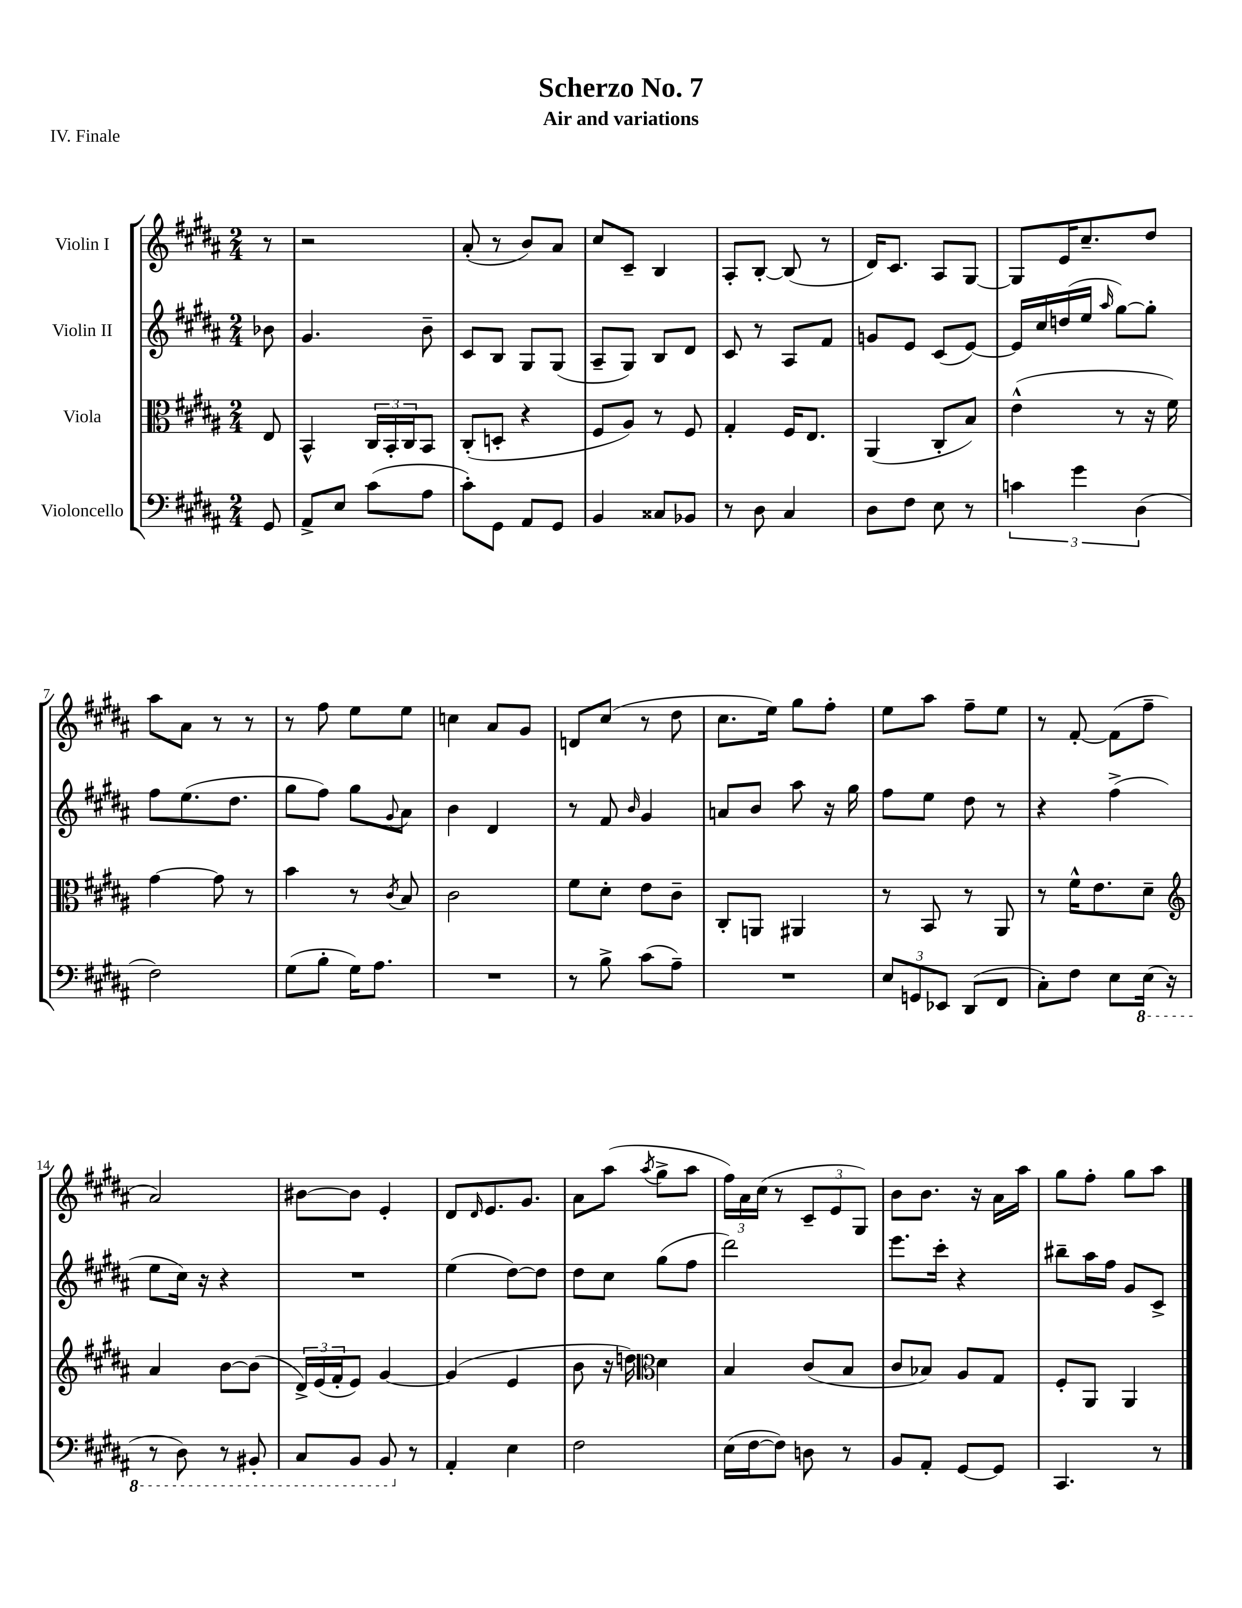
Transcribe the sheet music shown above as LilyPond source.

\header { title = "Scherzo No. 7" subtitle = "Air and variations" piece = "IV. Finale" }
<<
\new StaffGroup <<
\new Staff = "s0" \with { instrumentName = "Violin I" } {
    \clef treble \key b \major \numericTimeSignature \time 2/4 \partial 8
    r8 |
    r2 |
    ais'8-.( r8 b'8) ais'8 |
    cis''8 cis'8-- b4 |
    ais8-. b8~-. b8( r8 |
    dis'16) cis'8. ais8 gis8~ |
    gis8 e'16 cis''8.-- dis''8 |
    ais''8 ais'8 r8 r8 |
    r8 fis''8 e''8 e''8 |
    c''4 ais'8 gis'8 |
    d'8 cis''8( r8 dis''8 |
    cis''8. e''16) gis''8 fis''8-. |
    e''8 ais''8 fis''8-- e''8 |
    r8 fis'8~-. fis'8( fis''8-- |
    ais'2) |
    bis'8~ bis'8 e'4-. |
    dis'8 \grace { dis'16 } e'8. gis'8. |
    ais'8 ais''8( \acciaccatura { ais''8 } gis''8-> ais''8 |
    \tuplet 3/2 { fis''16) ais'16 cis''16( } r8 \tuplet 3/2 { cis'8-- e'8 gis8) } |
    b'8 b'8. r16 ais'16 ais''16 |
    gis''8 fis''8-. gis''8 ais''8 \bar "|." |
}
\new Staff = "s1" \with { instrumentName = "Violin II" } {
    \clef treble \key b \major \numericTimeSignature \time 2/4 \partial 8
    bes'8 |
    gis'4. b'8-- |
    cis'8 b8 gis8 gis8( |
    ais8-- gis8) b8 dis'8 |
    cis'8 r8 ais8 fis'8 |
    g'8 e'8 cis'8( e'8~) |
    e'16 cis''16 d''16( e''16 \grace { ais''16 } gis''8~) gis''8-. |
    fis''8 e''8.( dis''8. |
    gis''8 fis''8) gis''8 \appoggiatura { gis'8 } ais'8 |
    b'4 dis'4 |
    r8 fis'8 \grace { b'16 } gis'4 |
    a'8 b'8 ais''8 r16 gis''16 |
    fis''8 e''8 dis''8 r8 |
    r4 fis''4->( |
    e''8 cis''16) r16 r4 |
    R2 |
    e''4( dis''8~) dis''8 |
    dis''8 cis''8 gis''8( fis''8 |
    dis'''2) |
    e'''8. cis'''16-. r4 |
    bis''8-- ais''16 fis''16 gis'8 cis'8-> \bar "|." |
}
\new Staff = "s2" \with { instrumentName = "Viola" } {
    \clef alto \key b \major \numericTimeSignature \time 2/4 \partial 8
    e8 |
    b,4-^ \tuplet 3/2 { cis16 b,16-. cis16 } b,8 |
    cis8-.( d8-. r4 |
    fis8 ais8) r8 fis8 |
    gis4-. fis16 e8. |
    ais,4( cis8-. b8) |
    e'4-^( r8 r16 fis'16) |
    gis'4~ gis'8 r8 |
    b'4 r8 \acciaccatura { cis'8 } b8 |
    cis'2 |
    fis'8 dis'8-. e'8 cis'8-- |
    cis8-. a,8 ais,4 |
    r8 b,8 r8 ais,8 |
    r8 fis'16-^ e'8. dis'8-- |
    \clef treble ais'4 b'8~ b'8( |
    \tuplet 3/2 { dis'16->) e'16( fis'16-. } e'8) gis'4~ |
    gis'4( e'4 |
    b'8 r16 d''16) \clef alto dis'4 |
    b4 cis'8( b8 |
    cis'8 bes8) ais8 gis8 |
    fis8-. ais,8 ais,4 \bar "|." |
}
\new Staff = "s3" \with { instrumentName = "Violoncello" } {
    \clef bass \key b \major \numericTimeSignature \time 2/4 \partial 8
    gis,8 |
    ais,8-> e8 cis'8( ais8 |
    cis'8-.) gis,8 ais,8 gis,8 |
    b,4 cisis8 bes,8 |
    r8 dis8 cis4 |
    dis8 fis8 e8 r8 |
    \tuplet 3/2 { c'4 gis'4 dis4( } |
    fis2) |
    gis8( b8-. gis16) ais8. |
    R2 |
    r8 b8-> cis'8( ais8--) |
    R2 |
    \tuplet 3/2 { e8 g,8 ees,8 } dis,8( fis,8 |
    cis8-.) fis8 e8 \ottava #-1 e,16( r16 |
    r8 dis,8) r8 bis,,8-. |
    cis,8 b,,8 b,,8 \ottava #0 r8 |
    ais,4-. e4 |
    fis2 |
    e16( fis16~ fis8) d8 r8 |
    b,8 ais,8-. gis,8~ gis,8 |
    cis,4. r8 \bar "|." |
}
>>
>>
